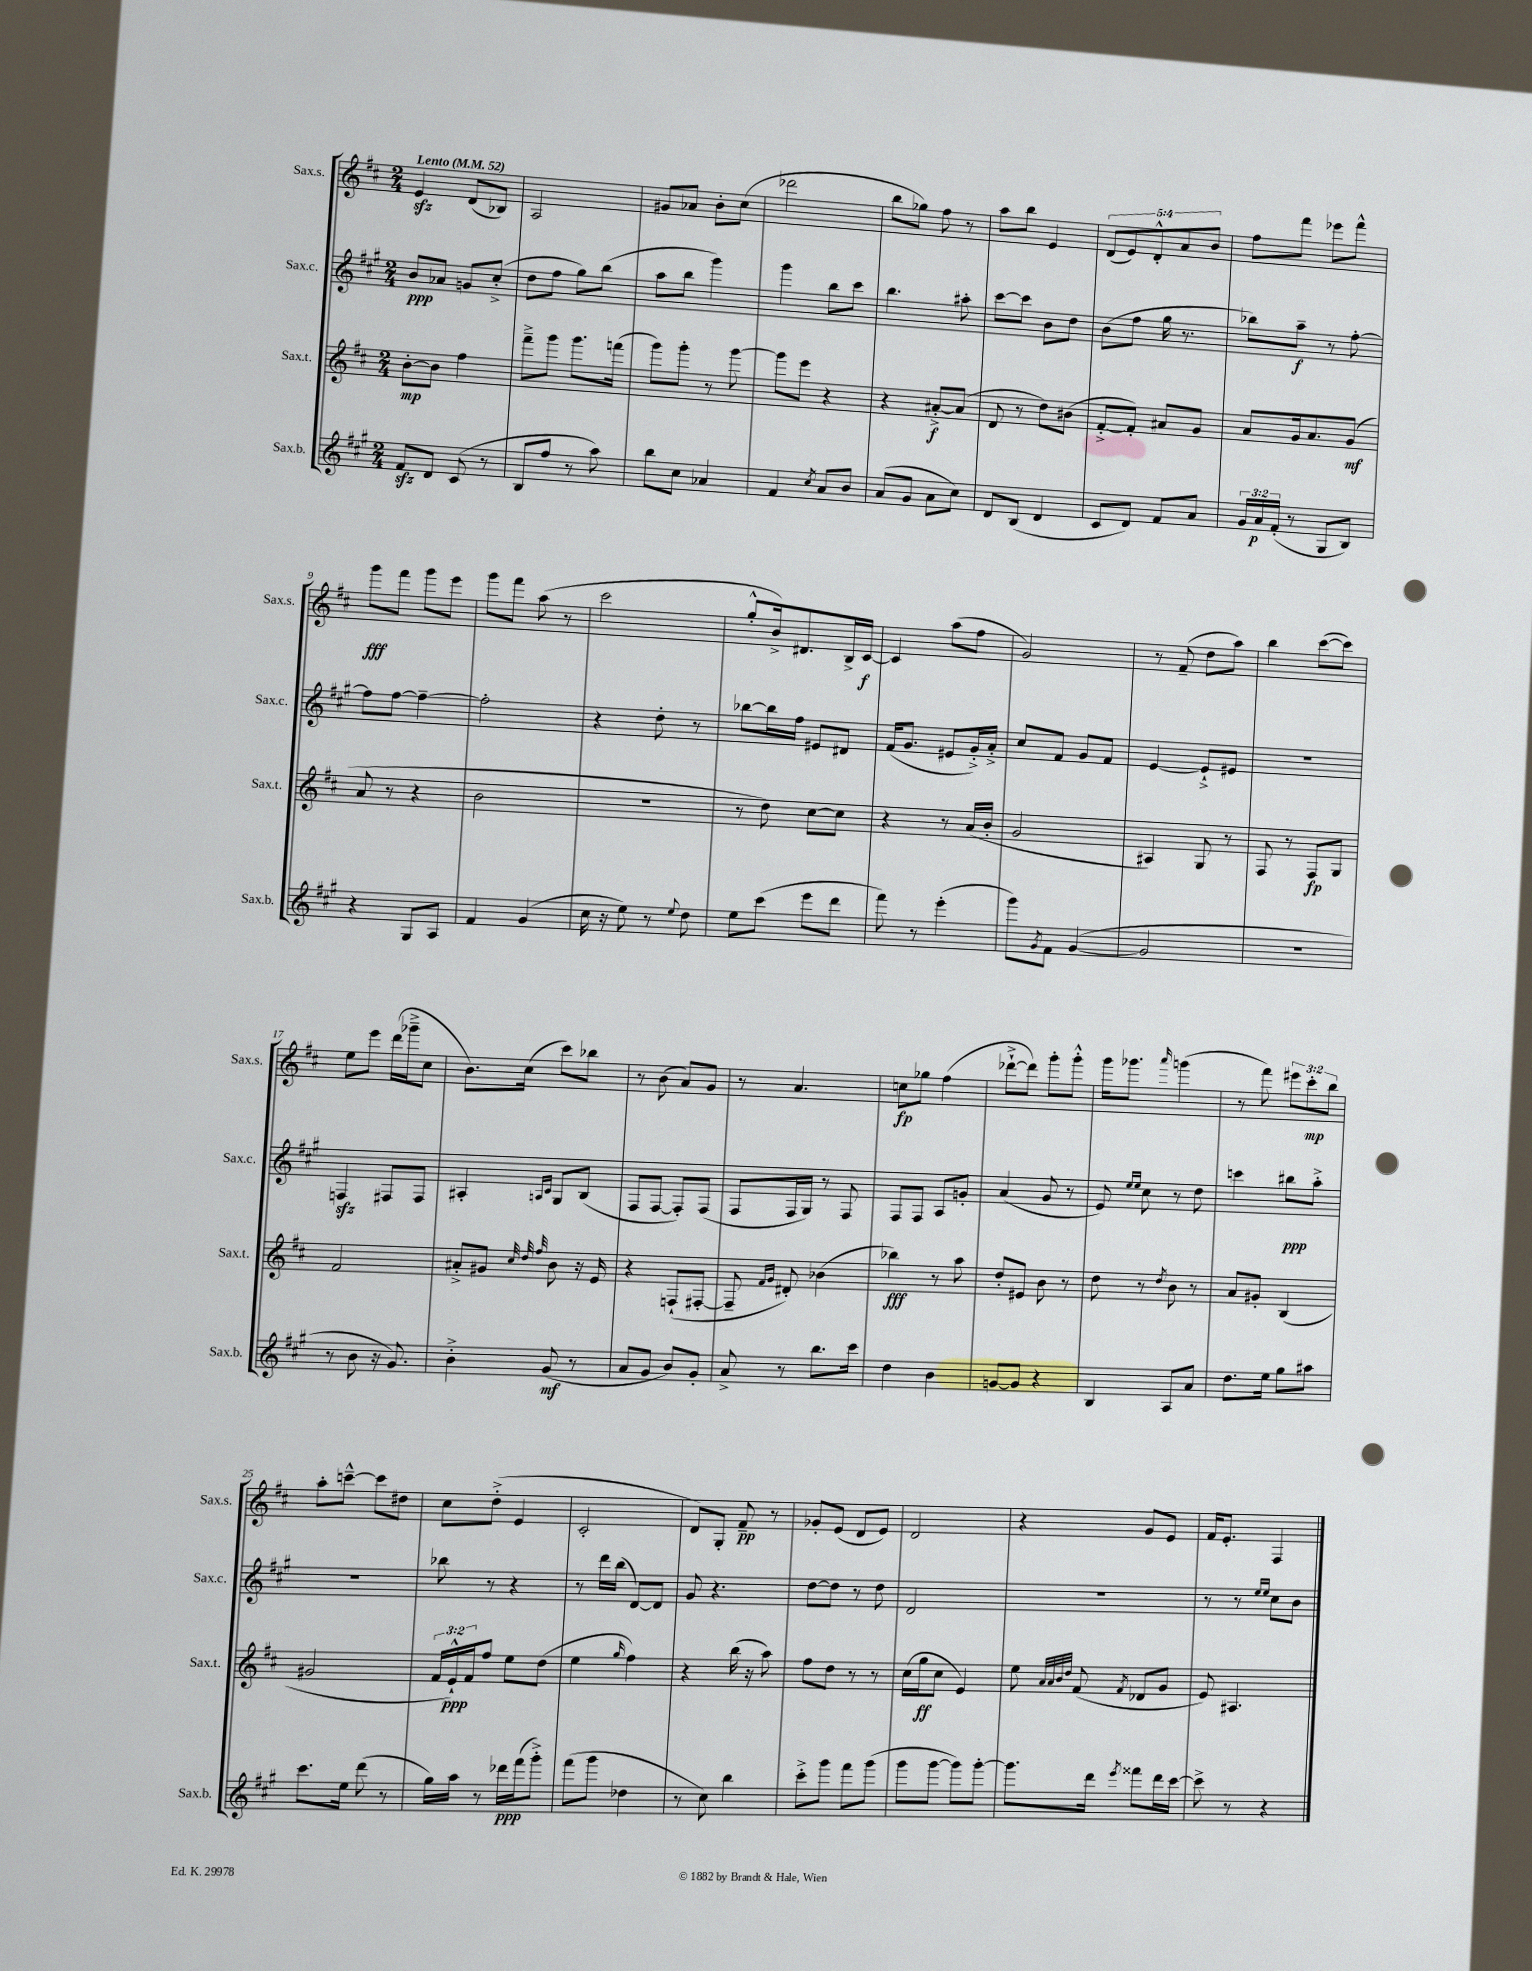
<<
\new StaffGroup <<
\new Staff = "s0" \with { instrumentName = "Sax.s." shortInstrumentName = "Sax.s." } {
    \clef treble \key d \major \numericTimeSignature \time 2/4 \override Staff.TupletNumber.text = #tuplet-number::calc-fraction-text \tempo "Lento" 4 = 52
    e'4\sfz d'8( bes8) |
    a2 |
    gis'8 aes'8 b'8-. cis''8( |
    des'''2 |
    b''8 ges''8) fis''8 r8 |
    a''8 b''8 e'4 |
    \tuplet 5/4 { d'8( e'8) d'8-.-^ a'8 b'8 } |
    fis''8 fis'''8 ees'''8 fis'''8-^ |
    g'''8\fff fis'''8 g'''8 e'''8 |
    g'''8 fis'''8 a''8( r8 |
    cis'''2 |
    g''8-.-^ b'16->) dis'8. b16-> cis'16~\f |
    cis'4 a''8( fis''8 |
    g'2) |
    r8 fis'8--( d''8 a''8) |
    b''4 cis'''8~( cis'''8) |
    e''8 e'''8 d'''16( ges'''16---> cis''8 |
    b'8.) cis''16( cis'''8) bes''8 |
    r8 b'8( a'8) g'8 |
    r8 a'4. |
    c''8\fp ges''8 fis''4( |
    des'''8~-!-> des'''8) g'''8-. g'''8-.-^ |
    g'''16 ges'''8. \grace { a'''16 } g'''4( |
    r8 fis'''8) \tuplet 3/2 { eis'''8 cis'''8-.\mp b''8 } |
    a''8-. c'''8~---^ c'''8 dis''8 |
    cis''8 d''8-.->( e'4 |
    cis'2-. |
    d'8) g8-. fis'8--\pp r8 |
    ges'8-. e'8( d'8 e'8) |
    d'2 |
    r4 g'8 e'8 |
    fis'16 e'8.-. fis4 \bar "|." |
}
\new Staff = "s1" \with { instrumentName = "Sax.c." shortInstrumentName = "Sax.c." } {
    \clef treble \key a \major \numericTimeSignature \time 2/4
    b'8\ppp aes'8 g'8 cis''8-.->( |
    d''8 fis''8 gis''8) b''8( |
    a''8 b''8 gis'''4) |
    gis'''4 b''8 cis'''8 |
    b''4. ais''8-. |
    cis'''8~ cis'''8 b'8 d''8 |
    b'8( fis''8 gis''16 r8. |
    bes''8) a''8--\f r8 fis''8~-. |
    fis''8 fis''8~ fis''4~-- |
    fis''2-. |
    r4 d''8-. r8 |
    bes''8~ bes''16 fis''16 eis'8 dis'8 |
    fis'16( gis'8. eis'8 gis'16-.->) a'16-.-> |
    cis''8 fis'8 gis'8 fis'8 |
    e'4~ e'8-!-> eis'8 |
    R2 |
    f4\sfz fis8 fis8 |
    ais4-. \grace { a16 cis'16 } gis8 b8( |
    fis8 fis8~ fis8-.) fis8( |
    fis8 fis16 gis16) r8 fis8 |
    fis8 fis8 a8 g'8-. |
    a'4( gis'8 r8 |
    e'8) \grace { e''16 e''16 } cis''8 r8 d''8 |
    c'''4 bis''8\ppp a''8-.-> |
    R2 |
    bes''8 r8 r4 |
    r8 d'''16 b''16( d'8~) d'8 |
    gis'8 r4. |
    d''8~ d''8 r8 d''8 |
    d'2 |
    R2 |
    r8 r8 \grace { e''16 e''16 } cis''8 b'8 \bar "|." |
}
\new Staff = "s2" \with { instrumentName = "Sax.t." shortInstrumentName = "Sax.t." } {
    \clef treble \key d \major \numericTimeSignature \time 2/4 \override Staff.TupletNumber.text = #tuplet-number::calc-fraction-text
    b'8~-.\mp b'8 fis''4 |
    fis'''8---> g'''8 g'''8. f'''16( |
    g'''8) g'''8-. r8 g'''8~ |
    g'''8 e'''8 r4 |
    r4 ais'8~-.->\f ais'8( |
    d'8 r8 d''8) bis'8( |
    fis'8~-.-> fis'8-.) ais'8 g'8 |
    a'8 g'16 a'8. g'8\mf( |
    a'8 r8 r4 |
    b'2 |
    R2 |
    r8 d''8) cis''8~ cis''8 |
    r4 r8 a'16( b'16-. |
    g'2 |
    ais4) g8 r8 |
    fis8 r8 fis8\fp g8 |
    fis'2 |
    ais'8-.-> gis'8 \grace { cis''32 d''32 fis''32 } b'8 r16 e'16 |
    r4 f8-!( fis8~-. |
    fis8-- \grace { fis'16 g'16 } dis'8-.) bes'4( |
    bes''4\fff) r8 a''8 |
    d''8-. eis'8 b'8 r8 |
    d''8 r8 \acciaccatura { d''8 } b'8 r8 |
    a'8 gis'8-. b4( |
    gis'2 |
    \tuplet 3/2 { fis'16 e'16-!-^\ppp) fis'16 } fis''8 e''8 d''8( |
    e''4 \grace { g''16 } fis''4) |
    r4 b''16( r16 a''8) |
    fis''8 d''8 r8 r8 |
    cis''16( g''16\ff cis''8 e'4) |
    e''8 \grace { a'32 a'32 b'32 d''32 } fis'8( \acciaccatura { fis'8 } des'8 g'8 |
    e'8) ais4. \bar "|." |
}
\new Staff = "s3" \with { instrumentName = "Sax.b." shortInstrumentName = "Sax.b." } {
    \clef treble \key a \major \numericTimeSignature \time 2/4 \override Staff.TupletNumber.text = #tuplet-number::calc-fraction-text
    fis'8\sfz d'8 cis'8( r8 |
    b8 fis''8 r8 a''8) |
    b''8 cis''8 aes'4 |
    fis'4 \acciaccatura { cis''8 } a'8 b'8 |
    a'8( gis'8 a'8 cis''8) |
    d'8 b8( d'4 |
    cis'8 d'8) fis'8 a'8 |
    \tuplet 3/2 { gis'16 a'16\p fis'16-.( } r8 gis8 b8) |
    r4 gis8 a8 |
    fis'4 gis'4( |
    cis''16 r16 e''8) r8 \appoggiatura { e''8 } d''8 |
    e''8 cis'''8( e'''8 d'''8 |
    fis'''8) r8 e'''4-.( |
    gis'''8) \acciaccatura { gis'8 } fis'8 gis'4~( |
    gis'2 |
    R2 |
    r8 b'8 r16 gis'8.) |
    b'4-.-> gis'8\mf( r8 |
    a'8 gis'8 b'8) gis'8-. |
    a'8-> r8 b''8. cis'''16 |
    d''4 b'4 |
    g'8~ g'8 r4 |
    b4 a8 a'8 |
    d''8. e''16 gis''8 ais''8 |
    cis'''8. e''16 d'''8( r8 |
    gis''16) a''16 r8 des'''16\ppp fis'''16( gis'''8-.->) |
    fis'''8( gis'''8 des''4 |
    r8 cis''8) b''4 |
    cis'''8-.-> gis'''8 fis'''8 gis'''8( |
    gis'''8 gis'''8~ gis'''8) gis'''8~-. |
    gis'''8. d'''16 \acciaccatura { e'''8 } fisis'''8 d'''16 cis'''16~ |
    cis'''8-> r8 r4 \bar "|." |
}
>>
>>
